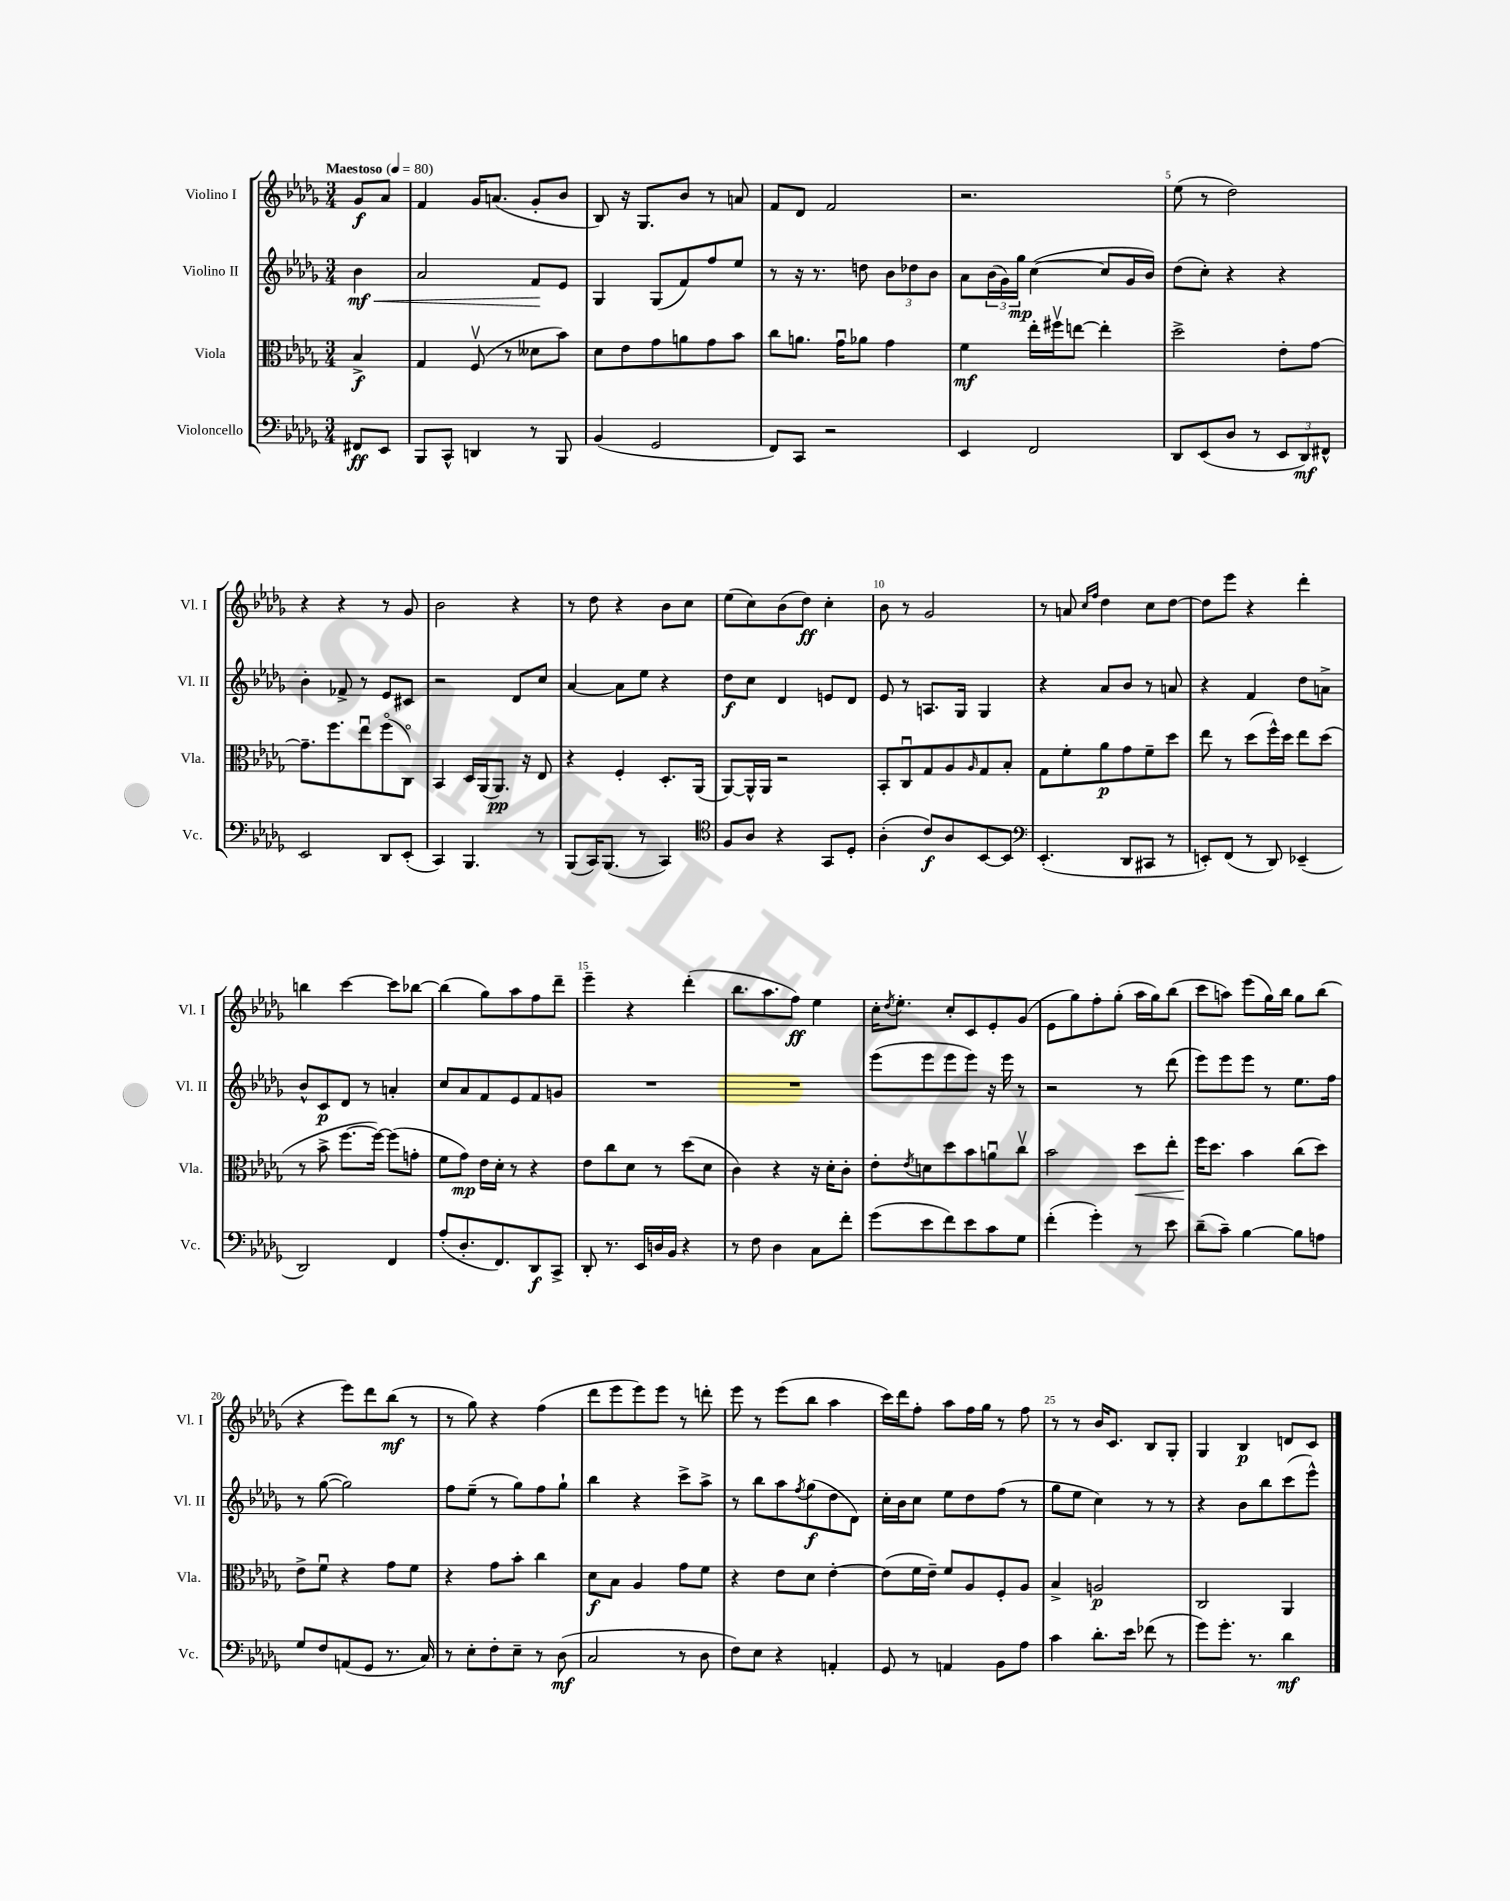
<<
\new StaffGroup <<
\new Staff = "s0" \with { instrumentName = "Violino I" shortInstrumentName = "Vl. I" } {
    \clef treble \key des \major \numericTimeSignature \time 3/4 \partial 4 \tempo "Maestoso" 4 = 80
    ges'8\f aes'8 |
    f'4 ges'16 a'8.( ges'8-. bes'8 |
    bes8) r16 ges8. bes'8 r8 a'8 |
    f'8 des'8 f'2 |
    r2. |
    ees''8( r8 des''2) |
    r4 r4 r8 ges'8 |
    bes'2 r4 |
    r8 des''8 r4 bes'8 c''8 |
    ees''8( c''8) bes'8( des''8\ff) c''4-. |
    bes'8 r8 ges'2 |
    r8 a'8 \grace { c''16 f''16 } des''4 c''8 des''8~ |
    des''8 ees'''8 r4 des'''4-. |
    b''4 c'''4~ c'''8 bes''8~ |
    bes''4( ges''8) aes''8 f''8 des'''8-- |
    ees'''4-- r4 des'''4-.( |
    bes''8. aes''8. f''8\ff) ees''4 |
    c''16-. \acciaccatura { des''8 } ees''8.-. c''8-. c'8 ees'8-. ges'8( |
    ees'8 ges''8) f''8-. ges''8-.( aes''16 ges''16) bes''8( |
    c'''8 a''8) ees'''8( ges''16) bes''16 ges''8 bes''8( |
    r4 ees'''8) des'''8 bes''8\mf( r8 |
    r8 ges''8) r4 f''4( |
    des'''8 ees'''8 ees'''8) ees'''8 r8 d'''8-. |
    ees'''8 r8 ees'''8( bes''8 aes''4 |
    c'''16) des'''16 f''8-. aes''8 f''16 ges''16 r8 f''8 |
    r8 r8 bes'16 c'8. bes8 ges8-. |
    ges4 bes4\p d'8 c'8 \bar "|." |
}
\new Staff = "s1" \with { instrumentName = "Violino II" shortInstrumentName = "Vl. II" } {
    \clef treble \key des \major \numericTimeSignature \time 3/4 \partial 4
    bes'4\mf\< |
    aes'2 f'8\! ees'8 |
    ges4 ges8( f'8) f''8 ees''8 |
    r8 r16 r8. d''8 \tuplet 3/2 { bes'8 des''8 bes'8 } |
    aes'8 \tuplet 3/2 { bes'16( ges'16) ges''16\mp } c''4~( c''8 ges'16 bes'16) |
    des''8( c''8-.) r4 r4 |
    bes'4-. fes'8-> r8 ees'8 cis'8 |
    r2 des'8 c''8 |
    aes'4~ aes'8 ees''8 r4 |
    des''8\f c''8 des'4 e'8 des'8 |
    ees'8 r8 a8. ges16 ges4 |
    r4 aes'8 bes'8 r8 a'8 |
    r4 f'4 des''8 a'8-> |
    bes'8-^ c'8\p des'8 r8 a'4-. |
    c''8 aes'8 f'8 ees'8 f'8 g'8 |
    R2. |
    R2. |
    ees'''8( ees'''8 ees'''8 ees'''8) r16 ees'''16 r8 |
    r2 r8 des'''8( |
    ees'''8) ees'''8 ees'''8 r8 ees''8. f''16 |
    r8 ges''8~( ges''2) |
    f''8 ees''8--( r8 ges''8) f''8 ges''8-! |
    bes''4 r4 c'''8-> aes''8-> |
    r8 bes''8 aes''8 \acciaccatura { f''8 } ges''8\f( des''8 des'8) |
    c''16-. bes'16 c''8 ees''8 des''8 f''8( r8 |
    ges''8 ees''8 c''4) r8 r8 |
    r4 bes'8 bes''8 c'''8( ees'''8-^) \bar "|." |
}
\new Staff = "s2" \with { instrumentName = "Viola" shortInstrumentName = "Vla." } {
    \clef alto \key des \major \numericTimeSignature \time 3/4 \partial 4
    bes4->\f |
    ges4 f8\upbow( r8 deses'8 bes'8) |
    des'8 ees'8 ges'8 a'8 ges'8 bes'8 |
    c''8 a'8. ges'16\downbow aes'8 ges'4 |
    f'4\mf ees''16-. fis''16\upbow e''8~ e''4-. |
    des''2-> ees'8-. ges'8~ |
    ges'8.-- f''8. ees''8\downbow f''8\flageolet( c8\flageolet) |
    bes,4 des16 aes,16( aes,8.\pp) r16 ees8 |
    r4 f4-. des8.-. aes,16( |
    aes,8~) aes,16-^ aes,16 r2 |
    bes,8-. c8\downbow ges8 aes8 \grace { aes16 } ges8 bes8-. |
    ges8 f'8-. aes'8\p ges'8 f'8-- des''8 |
    ees''8 r8 des''8( f''16-^) des''16 ees''8 des''8( |
    r8 bes'8-> f''8.~ f''16~) f''8( g'8-. |
    f'8 ges'8\mp) ees'16 des'16-. r8 r4 |
    ees'8 c''8 des'8 r8 des''8( des'8 |
    c'4) r4 r16 des'16-. c'8-. |
    ees'8-. \acciaccatura { ees'8 } d'8 des''8 bes'8 a'8\downbow c''8\upbow |
    bes'2 des''8\< ees''8-. |
    f''16\! des''8. bes'4 c''8( des''8) |
    ees'8-> f'8\downbow r4 ges'8 f'8 |
    r4 ges'8 bes'8-. c''4 |
    des'8\f bes8 aes4 ges'8 f'8 |
    r4 ees'8 des'8 ees'4~-. |
    ees'8( f'16 ees'16--) f'8 aes8 f8-. aes8 |
    bes4-> a2\p |
    c2 aes,4 \bar "|." |
}
\new Staff = "s3" \with { instrumentName = "Violoncello" shortInstrumentName = "Vc." } {
    \clef bass \key des \major \numericTimeSignature \time 3/4 \partial 4
    fis,8\ff ees,8 |
    bes,,8 c,8-^ d,4 r8 bes,,8 |
    bes,4( ges,2 |
    f,8) c,8 r2 |
    ees,4 f,2 |
    des,8 ees,8( des8 r8 \tuplet 3/2 { ees,8 des,8\mf) fis,8-^ } |
    ees,2 des,8 ees,8-.( |
    c,4) bes,,4. r8 |
    bes,,8( c,16) bes,,8.( r8 c,4) |
    \clef tenor f8 aes8 r4 ges,8 des8-. |
    aes4-.( c'8\f) aes8 bes,8~ bes,8 |
    \clef bass ees,4.-.( des,8 cis,8 r8 |
    e,8-.) f,8( r8 des,8) ees,4--( |
    des,2) f,4 |
    aes8-.( des8.-. f,8.) des,8\f c,8-> |
    des,8-. r8. ees,16 d16 bes,16 r4 |
    r8 f8 des4 c8 f'8-. |
    ges'8( ees'8 f'8) ees'8 c'8 ges8 |
    f'4-.( ges'4-.) r8 ees'8 |
    des'8--( c'8--) bes4~ bes8 a8 |
    ges8 f8 a,8( ges,8 r8. c16) |
    r8 ees8-. f8-. ees8-- r8 des8\mf( |
    c2 r8 des8 |
    f8) ees8 r4 a,4-. |
    ges,8 r8 a,4 bes,8 aes8 |
    c'4 des'8.-. ees'16 fes'8( r8 |
    ges'8) ges'8.-. r8. des'4\mf \bar "|." |
}
>>
>>
\layout { \context { \Score \override BarNumber.break-visibility = ##(#f #t #t) barNumberVisibility = #(every-nth-bar-number-visible 5) } }
